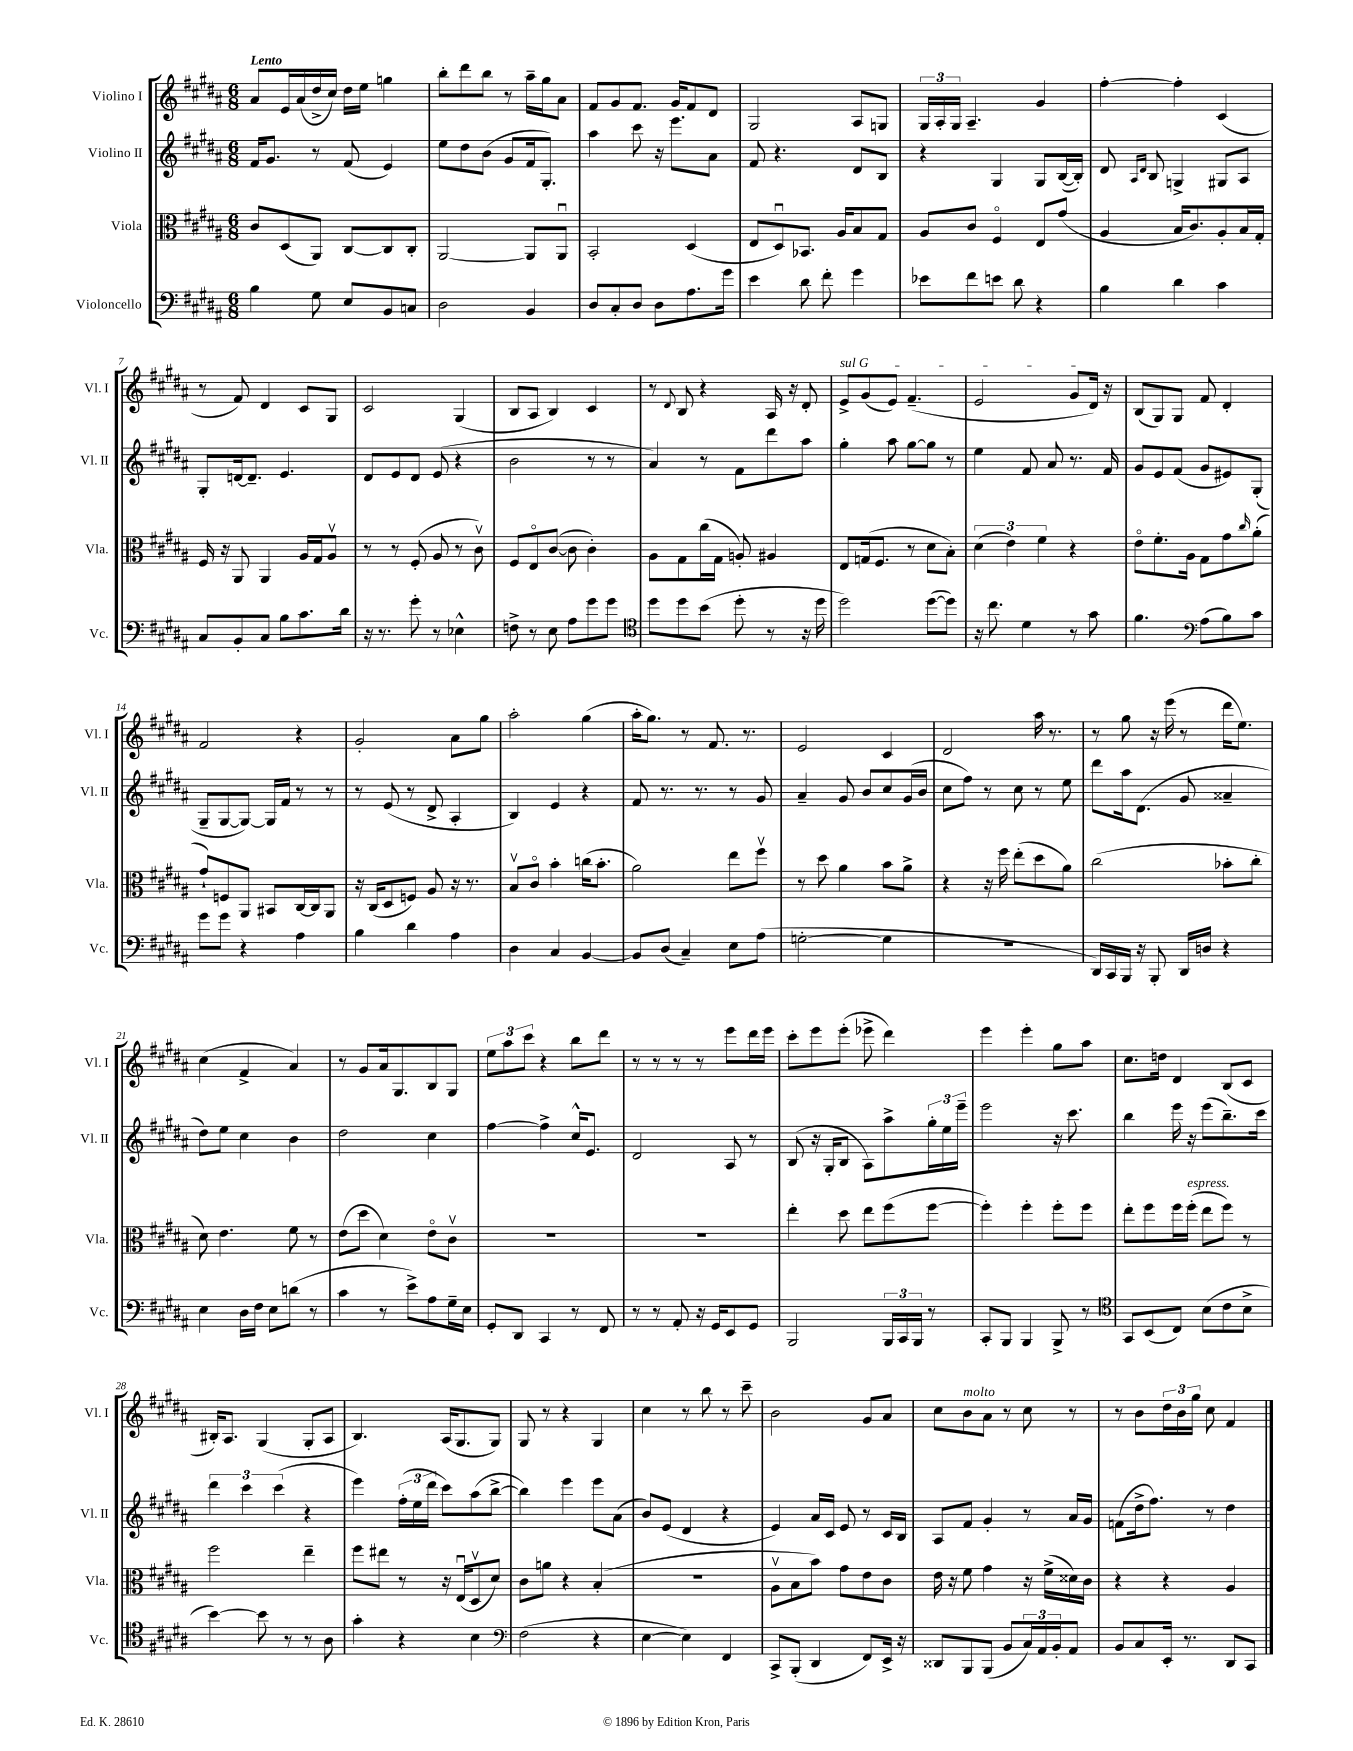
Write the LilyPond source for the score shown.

<<
\new StaffGroup <<
\new Staff = "s0" \with { instrumentName = "Violino I" shortInstrumentName = "Vl. I" } {
    \clef treble \key b \major \numericTimeSignature \time 6/8 \tempo "Lento"
    ais'8 e'16 ais'16( dis''16-> cis''16) dis''16 e''16 g''4 |
    b''8-. dis'''8 b''8 r8 ais''16-- gis''16 ais'8 |
    fis'8 gis'8 fis'8. gis'16 fis'8 dis'8 |
    gis2 ais8 g8 |
    \tuplet 3/2 { gis16 ais16-. gis16 } ais4.-- gis'4 |
    fis''4~-. fis''4-. cis'4( |
    r8 fis'8) dis'4 cis'8 gis8 |
    cis'2 gis4( |
    b8 ais8 b4) cis'4 |
    r8 \appoggiatura { dis'8 } b8 r4 ais16 r16 dis'8-. |
    \once \override TextSpanner.bound-details.left.text = \markup { \italic "sul G" } e'8->\startTextSpan gis'8( e'8) fis'4.--( |
    e'2 gis'8 dis'16\stopTextSpan) r16 |
    b8( gis8) gis8 fis'8 dis'4-. |
    fis'2 r4 |
    gis'2-. ais'8 gis''8 |
    ais''2-. gis''4( |
    ais''16-. gis''8.) r8 fis'8. r8. |
    e'2 cis'4 |
    dis'2 ais''16 r8. |
    r8 gis''8 r16 e'''16( r8 dis'''16 e''8.) |
    cis''4( fis'4-> ais'4) |
    r8 gis'8 ais'16 gis8. b8 gis8 |
    \tuplet 3/2 { e''8 ais''8 cis'''8 } r4 b''8 dis'''8 |
    r8 r8 r8 r8 e'''8 dis'''16 e'''16 |
    cis'''8-. e'''8 e'''8-.( ees'''8-> dis'''4) |
    e'''4 e'''4-. gis''8 ais''8 |
    cis''8. d''16 dis'4 b8( cis'8 |
    bis16-.) ais8. gis4( gis8-. ais8 |
    b4.) ais16( gis8. gis8) |
    gis8 r8 r4 gis4 |
    cis''4 r8 b''8 r8 cis'''8-- |
    b'2 gis'8 ais'8 |
    cis''8 b'8^\markup { \italic "molto" } ais'8 r8 cis''8 r8 |
    r8 b'8 \tuplet 3/2 { dis''16 b'16 gis''16 } cis''8 fis'4 \bar "|." |
}
\new Staff = "s1" \with { instrumentName = "Violino II" shortInstrumentName = "Vl. II" } {
    \clef treble \key b \major \numericTimeSignature \time 6/8
    fis'16 gis'8. r8 fis'8( e'4) |
    e''8 dis''8 b'8( gis'8 fis'16 gis8.-.) |
    ais''4 cis'''8 r16 e'''8. ais'8 |
    fis'8 r4. dis'8 b8 |
    r4 gis4 gis8 b16~( b16-.) |
    dis'8 \grace { ais16 dis'16 } b8 g4-> gis8 ais8 |
    gis8-. d'16~ d'8.-- e'4. |
    dis'8 e'8 dis'8 e'8( r4 |
    b'2 r8 r8 |
    ais'4) r8 fis'8 dis'''8 ais''8 |
    gis''4-. ais''8 gis''8~ gis''8 r8 |
    e''4 fis'8 ais'8 r8. fis'16 |
    gis'8 e'8 fis'8( gis'8 eis'8) gis8-.( |
    gis8-- gis8~ gis8~) gis16 fis'16 r8 r8 |
    r8 e'8( r8 dis'8-> ais4-. |
    b4) e'4 r4 |
    fis'8 r8. r8. r8 gis'8 |
    ais'4-- gis'8 b'8 cis''8 gis'16( b'16 |
    cis''8 fis''8) r8 cis''8 r8 e''8 |
    dis'''8 ais''16 dis'8.( gis'8 aisis'4-- |
    dis''8) e''8 cis''4 b'4 |
    dis''2 cis''4 |
    fis''4~ fis''4-> cis''16-^ e'8. |
    dis'2 ais8 r8 |
    b8( r16 gis16-. b8 ais8) ais''8-> \tuplet 3/2 { gis''16-. e''16 e'''16-- } |
    e'''2 r16 cis'''8. |
    b''4 e'''16 r16 e'''8( b''8.--) cis'''16 |
    \tuplet 3/2 { dis'''4 cis'''4 cis'''4( } r4 |
    e'''4) \tuplet 3/2 { fis''16-.( e''16 dis'''16 } cis'''8) ais''8( b''8~-> |
    b''4) e'''4 e'''8 ais'8( |
    b'8) e'8( dis'4 r4 |
    e'4) ais'16 cis'16 e'8 r8 cis'16 b16 |
    ais8 fis'8 gis'4-. r8 ais'16 gis'16 |
    f'8( dis''16-> fis''8.) r8 dis''4 \bar "|." |
}
\new Staff = "s2" \with { instrumentName = "Viola" shortInstrumentName = "Vla." } {
    \clef alto \key b \major \numericTimeSignature \time 6/8
    cis'8 dis8( ais,8) cis8~ cis8 cis8-. |
    ais,2~ ais,8 ais,8\downbow |
    b,2-. dis4( |
    e8 dis8\downbow) bes,8. ais16 b8 gis8 |
    ais8 cis'8 fis4\flageolet e8 gis'8( |
    ais4 b16 cis'8.) ais8-. b16 gis16-. |
    fis16 r16 ais,8 ais,4 ais16 gis16 ais8\upbow |
    r8 r8 fis8-.( ais8 r8 cis'8\upbow) |
    fis8 e8\flageolet cis'8~( cis'8 cis'4-.) |
    ais8 gis8 cis''16( gis16 a8-.) ais4 |
    e8 g16( fis8. r8 dis'8 b8-.) |
    \tuplet 3/2 { dis'4( e'4) fis'4 } r4 |
    e'8\flageolet fis'8.-. ais16 gis8 gis'8 \grace { cis''16 } ais'8-.( |
    gis'8-!) f8 ais,8 bis,8 cis16~ cis16 ais,8 |
    r16 cis16( dis8 f8) ais8 r16 r8. |
    b8\upbow cis'8\flageolet b'4-. c''16( b'8.-. |
    ais'2) e''8 fis''8\upbow |
    r8 dis''8 ais'4 b'8 ais'8-> |
    r4 r16 fis''16 e''8-.( dis''8 ais'8) |
    cis''2( bes'8-. cis''8-. |
    dis'8) e'4. fis'8 r8 |
    e'8( dis''8 dis'4) e'8\flageolet cis'8\upbow |
    R2. |
    R2. |
    e''4-. dis''8 e''8 fis''8( fis''8~ |
    fis''4-.) fis''4-. fis''8-. fis''8 |
    e''8-. fis''8 fis''16 fis''16-.^\markup { \italic "espress." }( e''8 fis''8) r8 |
    fis''2 e''4-- |
    fis''8 eis''8 r8 r16 e16\downbow( dis8\upbow dis'8) |
    cis'8 a'8 r4 b4-.( |
    r2. |
    ais8\upbow b8 b'8) gis'8 e'8 cis'8 |
    e'16 r16 fis'8 gis'4 r16 fis'16->( disis'16) cis'16 |
    r4 r4 ais4 \bar "|." |
}
\new Staff = "s3" \with { instrumentName = "Violoncello" shortInstrumentName = "Vc." } {
    \clef bass \key b \major \numericTimeSignature \time 6/8
    b4 gis8 e8 b,8 c8 |
    dis2 b,4 |
    dis8 cis8-. dis8 dis8 ais8. gis'16 |
    e'4 dis'8 fis'8-. gis'4 |
    ees'8 fis'8 e'8 dis'8 r4 |
    b4 dis'4 cis'4 |
    cis8 b,8-. cis8 b8 cis'8. dis'16 |
    r16 r8. gis'8-. r8 ees4-^ |
    f8-> r8 e8 ais8 gis'8 gis'8 |
    \clef tenor dis''8 dis''8 b'8( dis''8-. r8 r16 dis''16 |
    dis''2) dis''8~( dis''8) |
    r16 cis''8. dis'4 r8 gis'8 |
    fis'4. \clef bass ais8( b8) cis'8 |
    gis'8 gis'8 r4 ais4 |
    b4 dis'4 ais4 |
    dis4 cis4 b,4~ |
    b,8 dis8( cis4--) e8 ais8( |
    g2~-. g4 |
    R2. |
    dis,16) cis,16 b,,16 r16 b,,8-. dis,16 d16 r4 |
    e4 dis16 fis16 e8 d'8( r8 |
    cis'4 r8 e'8->) ais8 gis16-- e16 |
    gis,8-. dis,8 cis,4 r8 fis,8 |
    r8 r8 ais,8-. r16 gis,16 e,8 gis,8 |
    b,,2 \tuplet 3/2 { b,,16 cis,16 b,,16 } r8 |
    cis,8-. b,,8 b,,4 b,,8-> r8 |
    \clef tenor gis,8 b,8( cis8) b8( cis'8 b8-> |
    b'4~) b'8 r8 r8 ais8 |
    gis'4-. r4 b4 |
    \clef bass fis2( r4 |
    e4~ e4) fis,4 |
    cis,8-> b,,8-.( dis,4 fis,8) e,16-> r16 |
    disis,8 b,,8 b,,8( b,8 \tuplet 3/2 { cis16) ais,16 b,16-. } ais,8 |
    b,8 cis8 e,16-. r8. dis,8 cis,8 \bar "|." |
}
>>
>>
